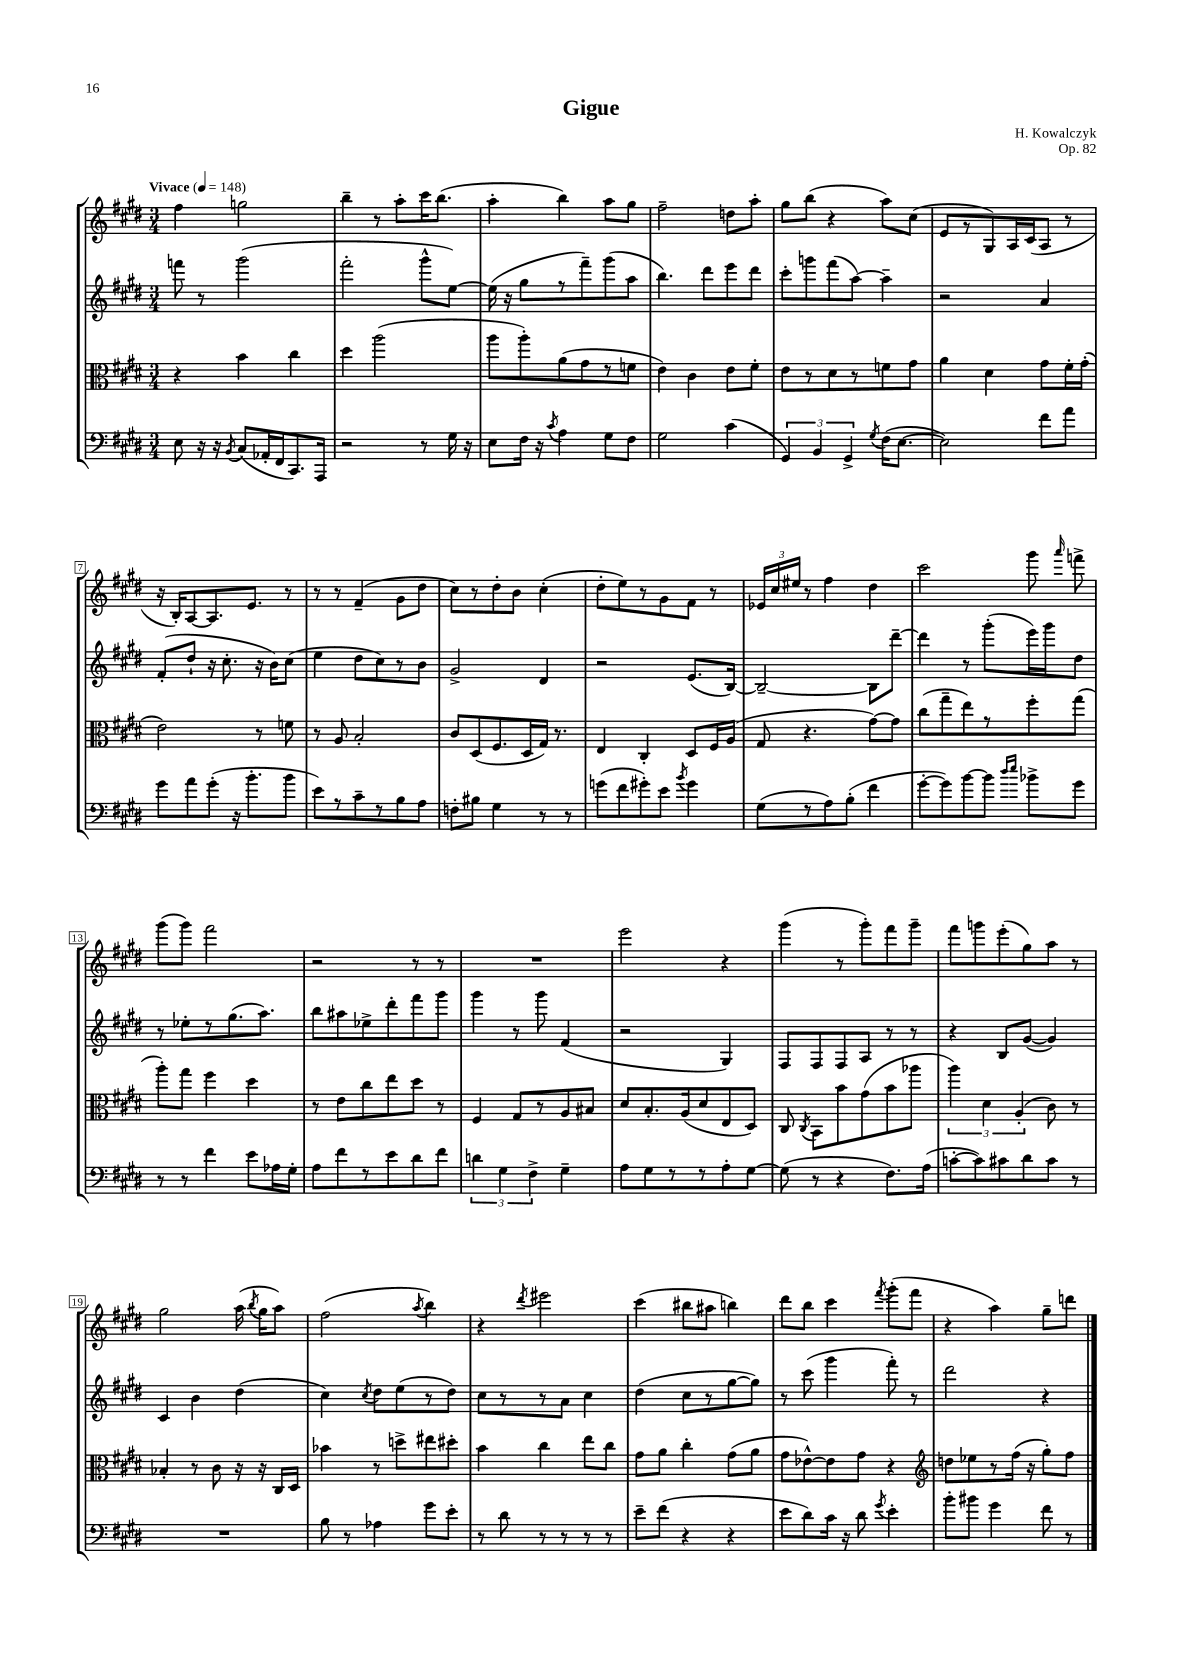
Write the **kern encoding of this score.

**kern	**kern	**kern	**kern
*staff4	*staff3	*staff2	*staff1
*clefF4	*clefC3	*clefG2	*clefG2
*k[f#c#g#d#]	*k[f#c#g#d#]	*k[f#c#g#d#]	*k[f#c#g#d#]
*M3/4	*M3/4	*M3/4	*M3/4
*MM148	*MM148	*MM148	*MM148
8E	4r	8fff	4ff#
16r	.	8r	.
16r	.	.	.
8qBB	.	.	.
(8C#	4b	(2ggg#	2gg
16AA-'	.	.	.
16FF#	.	.	.
8.CC#)	4cc#	.	.
16AAA	.	.	.
=	=	=	=
2r	4dd#	2fff#'	4bb~
.	(2aa	.	8r
.	.	.	8aa'
8r	.	8ggg#^^	16ccc#
.	.	.	(8.bb
16G#	.	[8ee)	.
16r	.	.	.
=	=	=	=
8E	8aa	(16ee]	4aa'
.	.	16r	.
16F#	8aa')	8gg#	.
16r	.	.	.
8qc#	.	.	.
4A	(8a	8r	4bb)
.	8g#	8fff#~)	.
8G#	8r	(8ggg#	8aa
8F#	8f	8aa	8gg#
=	=	=	=
2G#	4e)	4.bb)	2ff#~
.	4c#	.	.
.	.	8ddd#	.
(4c#	8e	8eee	8dd
.	8f#'	8ddd#	8aa'
=	=	=	=
6GG#)	8e	8ccc#'	8gg#
.	8r	8ggg	(8bb
6BB	.	.	.
.	8d#	(8fff#	4r
6GG#^	.	.	.
.	8r	[8aa)	.
8qG#	.	.	.
(16F#	8f	4aa~]	8aa)
[8.E	.	.	.
.	8g#	.	(8cc#
=	=	=	=
2E])	4a	2r	8e
.	.	.	8r
.	4d#	.	8G#)
.	.	.	16A
.	.	.	(16c#
8f#	8g#	4a	8A
8a	16f#'	.	8r
.	(16g#'	.	.
=	=	=	=
8g#	2e)	(8f#'	16r
.	.	.	16B')
8a	.	8dd#`	[8A
(8g#'	.	16r	8.A]
.	.	8.cc#'	.
16r	.	.	.
8.b'	.	.	8.e
.	8r	16r	.
.	.	16b)	.
8b	8f	(8cc#	8r
=	=	=	=
8e)	8r	4ee	8r
8r	8A	.	8r
8c#~	2B'	8dd#	(4f#~
8r	.	8cc#)	.
8B	.	8r	8g#
8A	.	8b	8dd#
=	=	=	=
8F'	8c#	2g#^	8cc#)
8B#	(8D#	.	8r
4G#	8.F#	.	8dd#'
.	.	.	8b
.	16D#	.	.
8r	16G#)	4d#	(4cc#'
.	8.r	.	.
8r	.	.	.
=	=	=	=
(8g	4E	2r	8dd#'
8f#	.	.	8ee)
8g#')	4C#'	.	8r
8e	.	.	8g#
8qb	.	.	.
4g#	8D#	(8.e	8f#
.	16F#	.	8r
.	(16A	[16B)	.
=	=	=	=
(8G#	8G#	2B~_	24e-
.	.	.	24cc#
.	.	.	24ee#
8r	4.r	.	8r
8A)	.	.	4ff#
(8B'	.	.	.
4f#	[8g#)	8B]	4dd#
.	8g#]	[8ddd#~	.
=	=	=	=
[8g#'	(8cc#	4ddd#]	2ccc#
8g#])	8gg#~	.	.
[8b	8ee)	8r	.
8b]	8r	(8ggg#'	.
16qqdd#	.	.	.
16qqee	.	.	.
8b-^	8ff#'	16eee)	8ggg#
.	.	16ggg#	.
.	.	.	16qqaaa
8g#	(8gg#	8dd#	8fff^
=	=	=	=
8r	8aa')	8r	(8ggg#
8r	8gg#	8ee-'	8ggg#)
4f#	4ff#	8r	2fff#
.	.	(8.gg#	.
8e	4dd#	.	.
.	.	8.aa)	.
16A-	.	.	.
16G#'	.	.	.
=	=	=	=
8A	8r	8bb	2r
8f#	8e	8aa#	.
8r	8cc#	8ee-^	.
8e	8ee	8ddd#'	.
8d#	8dd#	8fff#	8r
8f#	8r	8ggg#	8r
=	=	=	=
6d	4F#	4ggg#	2.r
6G#	.	.	.
.	8G#	8r	.
6F#^	.	.	.
.	8r	8ggg#	.
4G#~	8A	(4f#	.
.	8B#	.	.
=	=	=	=
8A	8d#	2r	2eee
8G#	8.B'	.	.
8r	.	.	.
.	(16A	.	.
8r	8d#	.	.
8A'	8E	4G#)	4r
[8G#	8D#)	.	.
=	=	=	=
(8G#]	8C#	8F#	(4ggg#
.	8qC#	.	.
8r	8BB	8F#	.
4r	8b	8F#	8r
.	(8g#	8A	8ggg#')
8.F#)	8b	8r	8fff#
.	8aa-	8r	8ggg#~
(16A	.	.	.
=	=	=	=
[8c'	6aa)	4r	8fff#
8c])	.	.	8ggg
.	6d#	.	.
8c#	.	8B	(8eee'
.	(6A'	.	.
8d#	.	([8g#	8gg#)
8c#	8c#)	4g#])	8aa
8r	8r	.	8r
=	=	=	=
2.r	4B-'	4c#	2gg#
.	8r	4b	.
.	8c#	.	.
.	16r	(4dd#	(16aa
.	.	.	8qbb
.	16r	.	16gg#
.	16C#	.	8aa)
.	16D#	.	.
=	=	=	=
8B	4b-	4cc#)	(2ff#
8r	.	.	.
.	.	8qcc#	.
4A-	8r	8dd#	.
.	8dd^	(8ee	.
.	.	.	8qaa
8g#	8ee#	8r	4bb)
8e'	8dd#'	8dd#)	.
=	=	=	=
8r	4b	8cc#	4r
8d#	.	8r	.
.	.	.	8qddd#
8r	4cc#	8r	2eee#
8r	.	8a	.
8r	8ee	4cc#	.
8r	8cc#	.	.
=	=	=	=
8e~	8g#	(4dd#	(4ccc#
(8f#	8a	.	.
4r	4cc#'	8cc#	8bb#
.	.	8r	8aa#
4r	(8g#	[8gg#	4bb)
.	8a	8gg#])	.
=	=	=	=
8e	8g#	8r	8ddd#
8d#)	[8e-^^)	(8ccc#	8bb
16c#	8e-]	4ggg#	4ccc#
16r	.	.	.
8d#	8g#	.	.
8qg#	.	.	8qfff#
4e'	4r	8fff#')	(8ggg#'
.	.	8r	8fff#
=	=	=	=
*	*clefG2	*	*
8b'	8dd	2ddd#	4r
8b#	8ee-	.	.
4g#	8r	.	4aa)
.	(16ff#	.	.
.	16r	.	.
8f#	8gg#')	4r	8gg#~
8r	8ff#	.	8ddd
==	==	==	==
*-	*-	*-	*-
